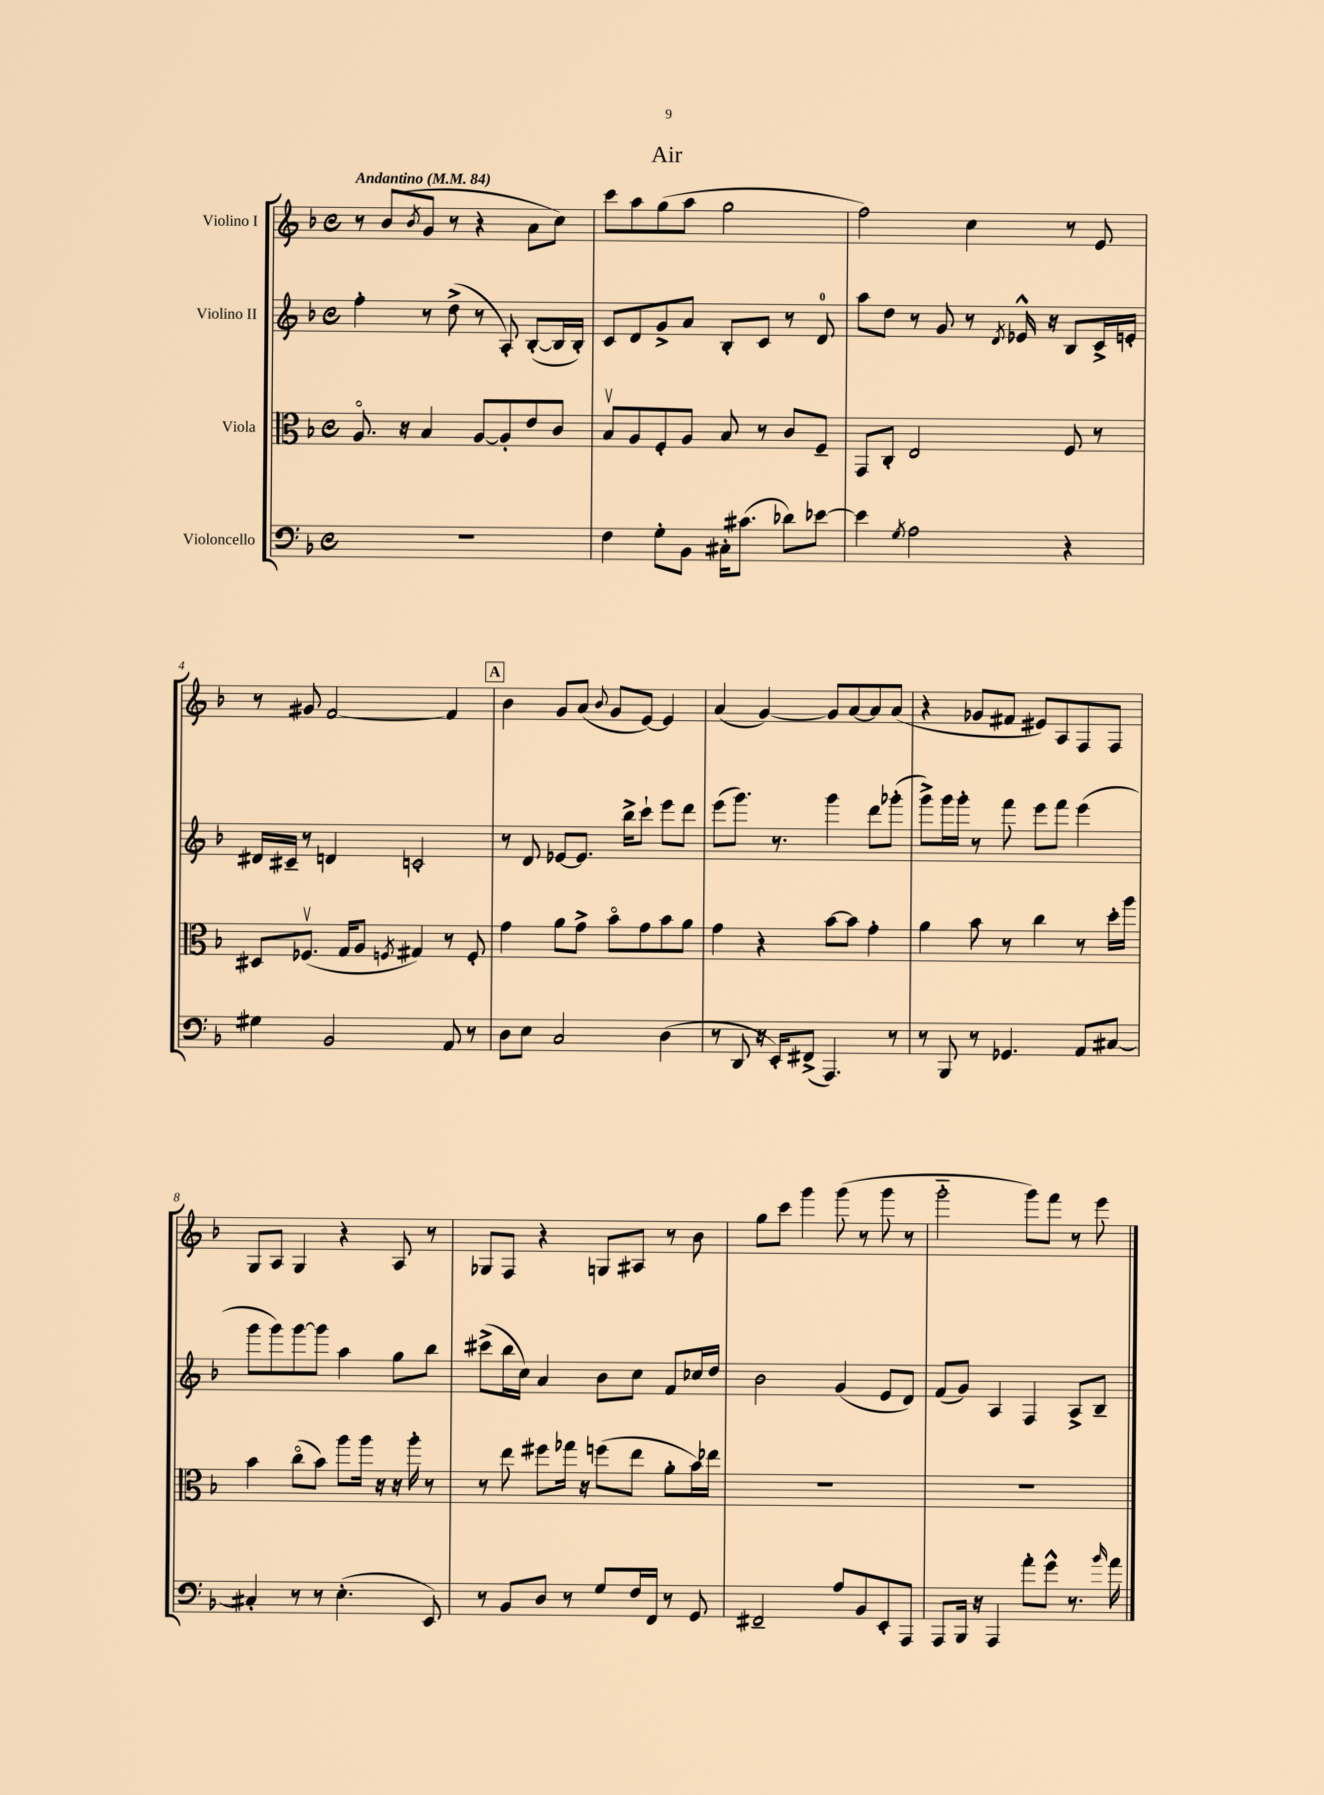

**kern	**kern	**kern	**kern
*part4	*part3	*part2	*part1
*staff4	*staff3	*staff2	*staff1
*I"Violoncello	*I"Viola	*I"Violino II	*I"Violino I
*clefF4	*clefC3	*clefG2	*clefG2
*k[b-]	*k[b-]	*k[b-]	*k[b-]
*M4/4	*M4/4	*M4/4	*M4/4
*met(c)	*met(c)	*met(c)	*met(c)
*MM84	*MM84	*MM84	*MM84
=1	=1	=1	=1
!	!	!	!LO:TX:a:B:t=Andantino
1r	8.A/	4ff'\	8r
.	.	.	(8b-/L
.	16r	.	.
.	.	.	8qb-/
.	4B-/	8r	8g/J
.	.	(8dd^\	8r
.	[8A/L	8r	4r
.	8A'/]	8A'/)	.
.	8e/	([8B-'/L	8a\L
.	8c/J	16B-/L]	8cc\J)
.	.	16B-'/JJ)	.
=2	=2	=2	=2
4F\	8B-v/L	8c/L	8ccc\L
.	8A/	8d/	8aa\
8G'\L	8F'/	8g^/	(8gg\
8BB-\J	8A/J	8a/J	8aa\J
16C#X'\KL	8B-/	8B-'/L	2gg\
(8.c#X\J	.	.	.
.	8r	8c/J	.
8d-X\L)	8c/L	8r	.
[8e-X\J	8F~/J	8d/	.
=3	=3	=3	=3
4e-\]	8GG/L	8aa\L	2ff\)
.	8C'/J	8dd\J	.
8qG/	.	.	.
2A\	2E/	8r	.
.	.	8g/	.
.	.	8r	4cc\
.	.	8qd/	.
.	.	16e-X^^/	.
.	.	16r	.
4r	8F/	8B-/L	8r
.	8r	16c^/L	8e/
.	.	16en'/JJ	.
!!LO:LB:g=z
=4	=4	=4	=4
4G#X\	8D#X/L	16d#X/LL	8r
.	.	16c#X~/JJ	.
.	(8.F-Xv/J	8r	8g#X/
2BB-/	.	4dn/	[2f/
.	16G/KL	.	.
.	8A/J	.	.
.	8qFn/	.	.
.	4G#X/)	2cn'/	.
8AA/	8r	.	4f/]
8r	8F'/	.	.
!!LO:REH:place=s1:t=A
=5	=5	=5	=5
8D\L	4g\	8r	4b-\
8E\J	.	8d/	.
2C/	8a\L	[8e-X/L	8g/L
.	8g^\J	8.e-/J]	(8a/J
.	.	.	8qqb-/
.	8b-\L	.	8g/L
.	.	16bb-^\KL	.
.	8g\	8ccc`\J	[8e/J)
(4D\	8b-\	8eee\L	4e/]
.	8a\J	8ddd\J	.
=6	=6	=6	=6
8r	4g\	(8eee\L	(4a/
8DD/	.	8.ggg\J)	.
16r	4r	.	[4g/)
16EE'/KL)	.	8.r	.
(8FF#X^/J	.	.	.
4.AAA/)	[8b-\L	4ggg\	8g/L]
.	8b-\J]	.	[8a/
.	4g'\	8ddd\L	8a/]
8r	.	(8ggg-X'\J	(8a/J
=7	=7	=7	=7
8r	4a\	8ggg^\L)	4r
8BBB-/	.	16ggg\L	.
.	.	16ggg'\JJ	.
8r	8b-\	8r	8g-X/L
4.GG-X/	8r	8fff\	8f#X/J
.	4cc\	8eee\L	8e#X/L)
.	.	8fff\J	8A/
8AA/L	8r	(4eee\	8F/
[8C#X/J	16dd'\LL	.	8F/J
.	16aa\JJ	.	.
!!LO:LB:g=z
=8	=8	=8	=8
4C#X'/]	4b-\	8ggg\L	8G/L
.	.	8ggg\)	8A/J
8r	(8cc\L	[8ggg\	4G/
8r	8b-\J)	8ggg\J]	.
(4.E'\	8aa\L	4aa\	4r
.	16aa\Jk	.	.
.	16r	.	.
.	16r	8gg\L	8A/
.	16aa'\	.	.
8EE/)	8r	8bb-\J	8r
=9	=9	=9	=9
8r	8r	(8ccc#X^\L	8G-X/L
8BB-/L	8ee\	16bb-\L	8F/J
.	.	16cc\JJ)	.
8D/J	8ff#X\L	4a/	4r
8r	16gg-X\Jk	.	.
.	16r	.	.
8G/L	(8ffn\L	8b-\L	8Gn/L
16F/L	8ee\J	8cc\J	8A#X/J
16FF/JJ	.	.	.
8r	8a'\L	8f/L	8r
8GG/	16b-\L)	16cc-X/L	8b-\
.	16ee-X\JJ	16dd/JJ	.
=10	=10	=10	=10
2FF#X~/	1r	2b-\	8gg\L
.	.	.	8ccc\J
.	.	.	4ggg\
8A/L	.	(4g/	(8ggg\
8BB-/	.	.	8r
8EE'/	.	8e/L	8ggg\
8AAA/J	.	8d/J)	8r
=11	=11	=11	=11
8AAA/L	1r	(8f/L	2ggg\
16BBB-/Jk	.	8g/J)	.
16r	.	.	.
4AAA/	.	4A/	.
8a'\L	.	4F/	8ggg\L)
8g^^\J	.	.	8fff\J
8.r	.	8A^/L	8r
.	.	8B-~/J	8eee\
16qqb-/	.	.	.
16a\	.	.	.
==	==	==	==
*-	*-	*-	*-
